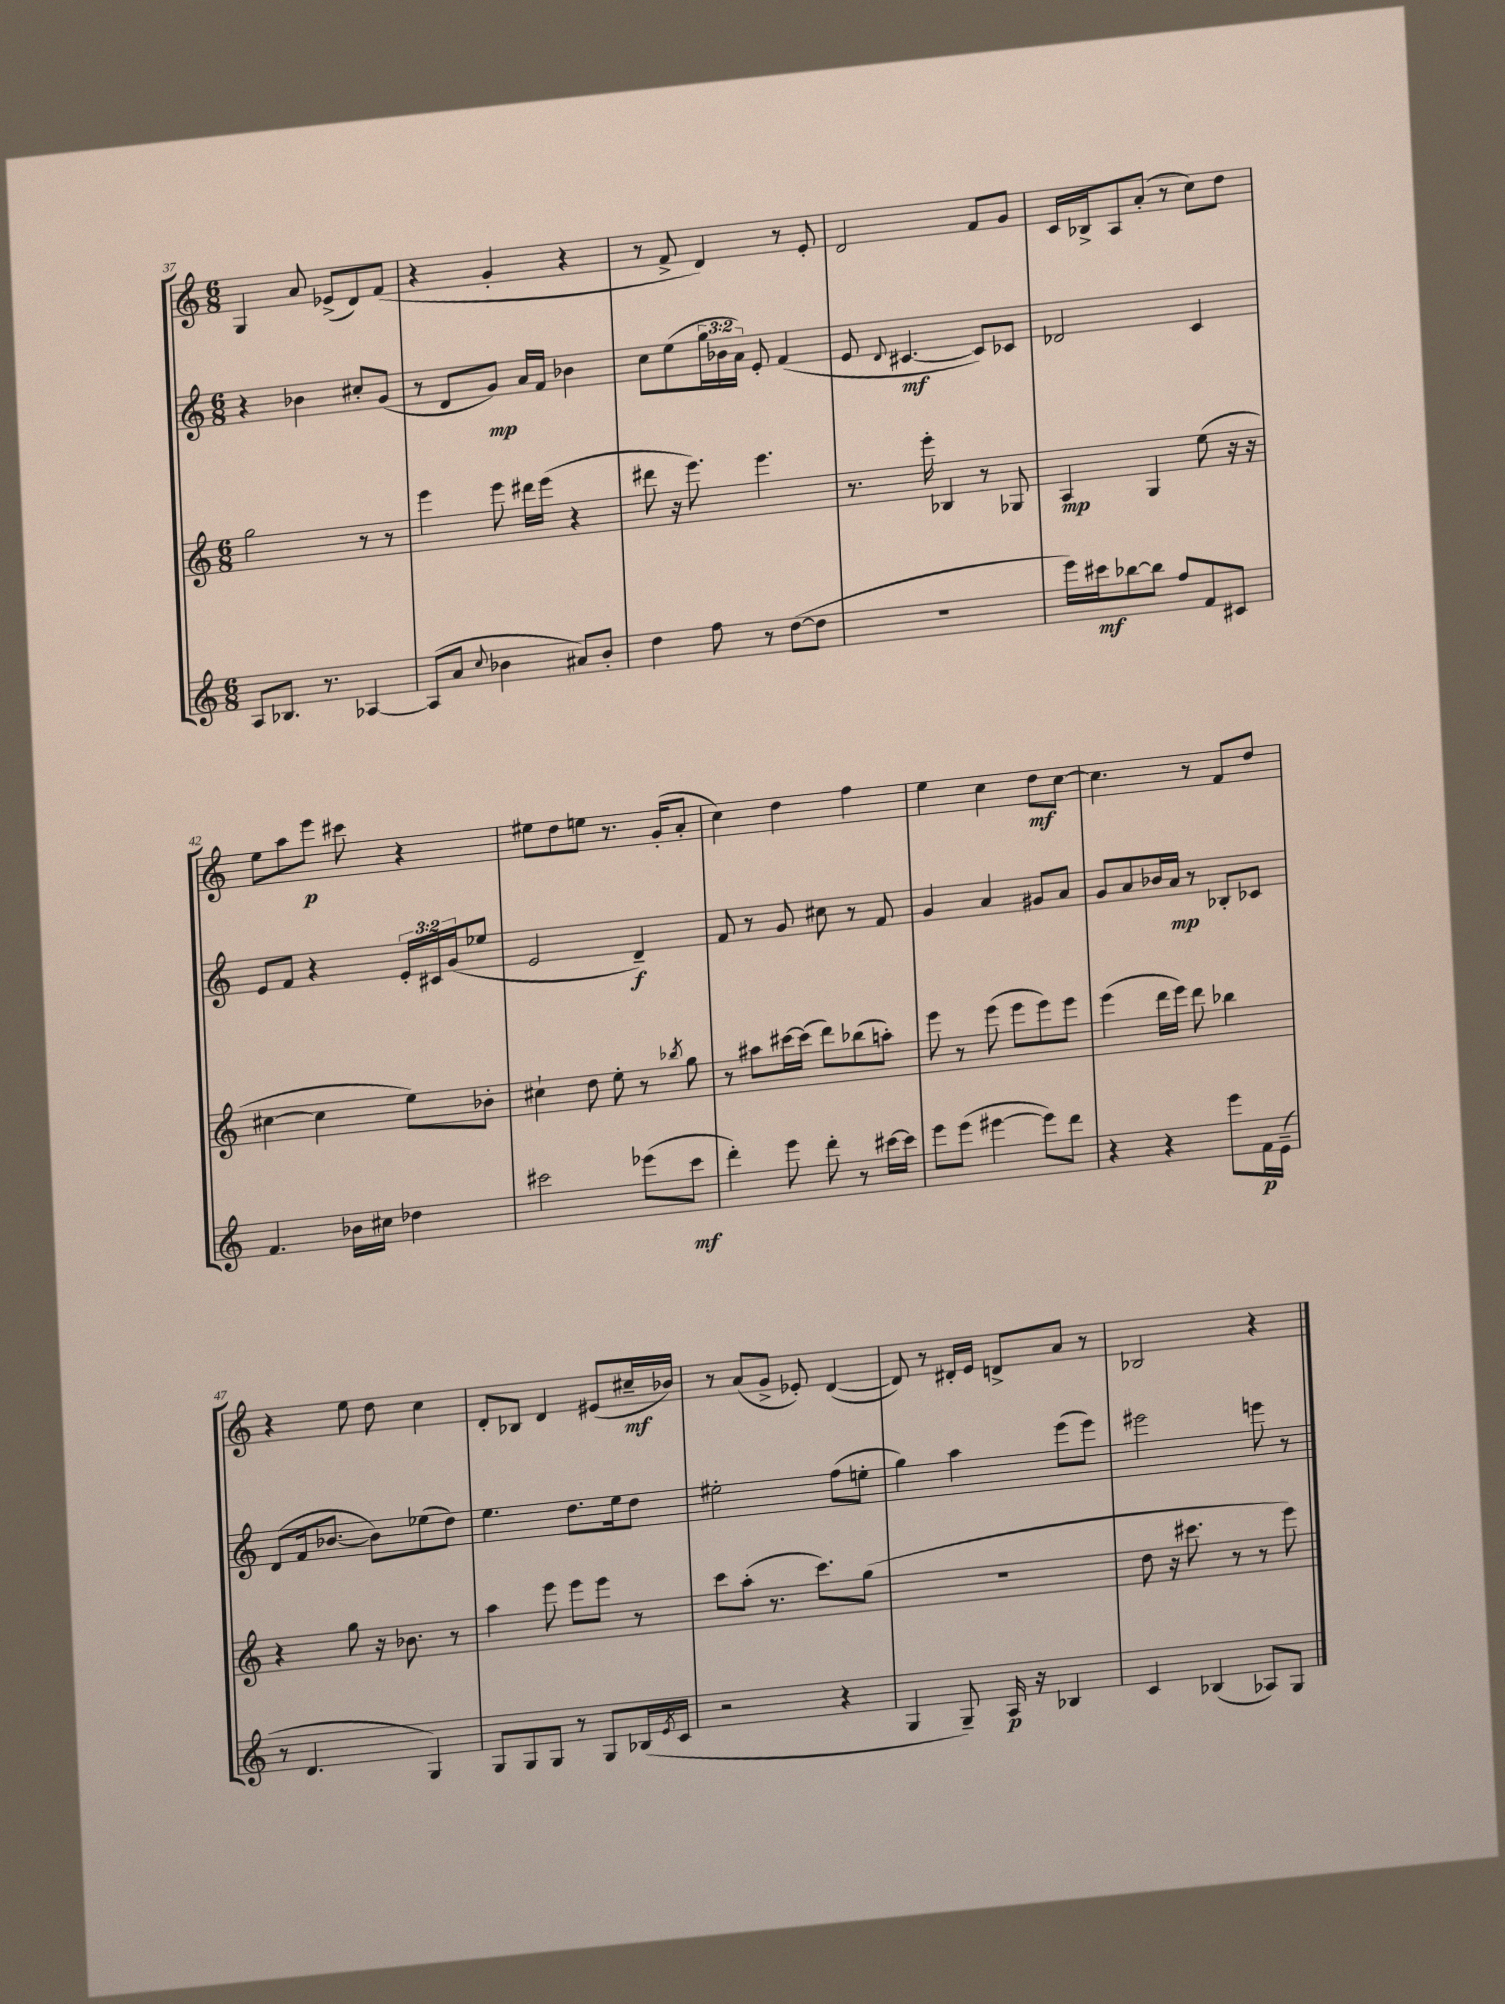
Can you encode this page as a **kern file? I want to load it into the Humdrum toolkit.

**kern	**kern	**kern	**kern
*staff4	*staff3	*staff2	*staff1
*clefG2	*clefG2	*clefG2	*clefG2
*k[]	*k[]	*k[]	*k[]
*M6/8	*M6/8	*M6/8	*M6/8
8A/L	2gg\	4r	4G/
8.B-/J	.	.	.
.	.	4b-\	8a/
8.r	.	.	.
.	.	.	(8e-^/L
[4A-/	8r	8cc#'/L	8d/)
.	8r	(8g/J	(8f/J
=	=	=	=
(8A-/]L	4eee\	8r	4r
8a/J	.	8d/L	.
8qqcc/	.	.	.
4b-\	8eee\	8g/J)	4g'/
.	16ddd#\LL	16a/LL	.
.	(16eee\JJ	16f/JJ	.
8a#/L)	4r	4b-\	4r
8b-'/J	.	.	.
=	=	=	=
4dd\	8ddd#\	8cc\L	8r
.	16r	(8ee\	8f^/
.	8.eee\)	.	.
8ff\	.	24gg\L	4d/)
.	.	24b-\	.
.	.	24a\JJ)	.
8r	4.eee\	8e'/	.
([8dd\L	.	(4f/	8r
8dd\]J	.	.	8e'/
=	=	=	=
2.r	8.r	8e/	2d/
.	.	8qqd/	.
.	.	[4.c#/	.
.	16eee'\	.	.
.	4B-/	.	.
.	8r	8c#/]L)	8f/L
.	8G-/	8c-/J	8g/J
=	=	=	=
16eee\LL)	4A/	2d-/	16c/LL
16ccc#\J	.	.	16B-^/J
[8bb-\	.	.	8A/
8bb-\]J	4G/	.	(8a'/J
8ff/L	.	.	8r
8f/	(8ee\	4c/	8cc\L)
8c#/J	16r	.	8dd\J
.	16r	.	.
=	=	=	=
4.f/	[4cc#\	8e/L	8ee\L
.	.	8f/J	8aa\
.	4cc#\]	4r	8eee\J
16b-\LL	.	.	8ccc#\
16cc#\JJ	.	.	.
4dd-\	8ee\L)	24e'/LL	4r
.	.	24c#/	.
.	.	(24g/J	.
.	8b-'\J	8ee-/J	.
=	=	=	=
2ccc#\	4cc#`\	2e/	8ee#\L
.	.	.	8dd\
.	8dd\	.	8ee\J
.	8ee'\	.	8.r
(8eee-\L	8r	4d~/)	.
.	.	.	(16g'/LK
.	8qbb-/	.	.
8ccc#\J	8gg\	.	8a'/J
=	=	=	=
4ddd'\)	8r	8f/	4cc\)
.	8aa#\L	8r	.
8eee\	[16ccc#\L	8g/	4dd\
.	(16ccc#\]JJ	.	.
8ddd'\	8ddd\L)	8cc#\	.
8r	(8bb-\	8r	4ff\
[16ccc#\LL	8aa'\J)	8f/	.
16ccc#\]JJ	.	.	.
=	=	=	=
8eee\L	8eee\	4g/	4ee\
(8eee\J	8r	.	.
[4eee#\	(8eee\	4a/	4cc\
.	8eee\L	.	.
8eee#\]L)	8eee\)	8g#/L	8dd\L
8ddd\J	8eee\J	8a/J	[8cc\J
=	=	=	=
4r	(4eee\	8g/L	4.cc\]
.	.	8a/	.
4r	16ddd\LL	16b-/L	.
.	16eee\JJ)	16a/JJ	.
.	8ddd\	8r	8r
8eee\L	4bb-\	8B-'/L	8f/L
16f\L	.	8c-/J	8dd/J
(16e~\JJ	.	.	.
=	=	=	=
8r	4r	(8d/L	4r
4.d/	.	16f/k	.
.	.	[8.b-/J	.
.	8gg\	.	8ee\
.	16r	8b-\]L)	8dd\
.	8.b-\	.	.
4G/)	.	(8ee-\	4cc\
.	8r	8dd\J)	.
=	=	=	=
8G/L	4aa\	4.ee\	8d'/L
8G/	.	.	8B-/J
8G/J	8eee\	.	4d/
8r	8eee\L	8.dd\L	.
8G/L	8eee\J	.	(8e#/L
.	.	16ee\k	.
(16B-/L	8r	8dd\J	16cc#~/L
8qe/	.	.	.
16c/JJ	.	.	16b-/JJ)
=	=	=	=
2r	8ccc\L	2ee#'\	8r
.	(8aa'\J	.	(8a/L
.	8.r	.	8g^/J
.	.	.	8e-'/)
.	8.ccc\L)	.	.
4r	.	(8ff\L	([4d/
.	(8gg\J	8ee'\J	.
=	=	=	=
4G/	2.r	4gg\)	8d/])
.	.	.	8r
8G~/)	.	4aa\	16d#'/LL
.	.	.	16e/JJ
16A/	.	.	8d^/L
16r	.	.	.
4B-/	.	(8eee\L	8a/J
.	.	8eee\J)	8r
=	=	=	=
4c/	8dd\	2eee#\	2B-/
.	16r	.	.
.	8.ccc#\	.	.
(4B-/	.	.	.
.	8r	.	.
8A-/L)	8r	8eee\	4r
8G/J	8eee\)	8r	.
==	==	==	==
*-	*-	*-	*-
